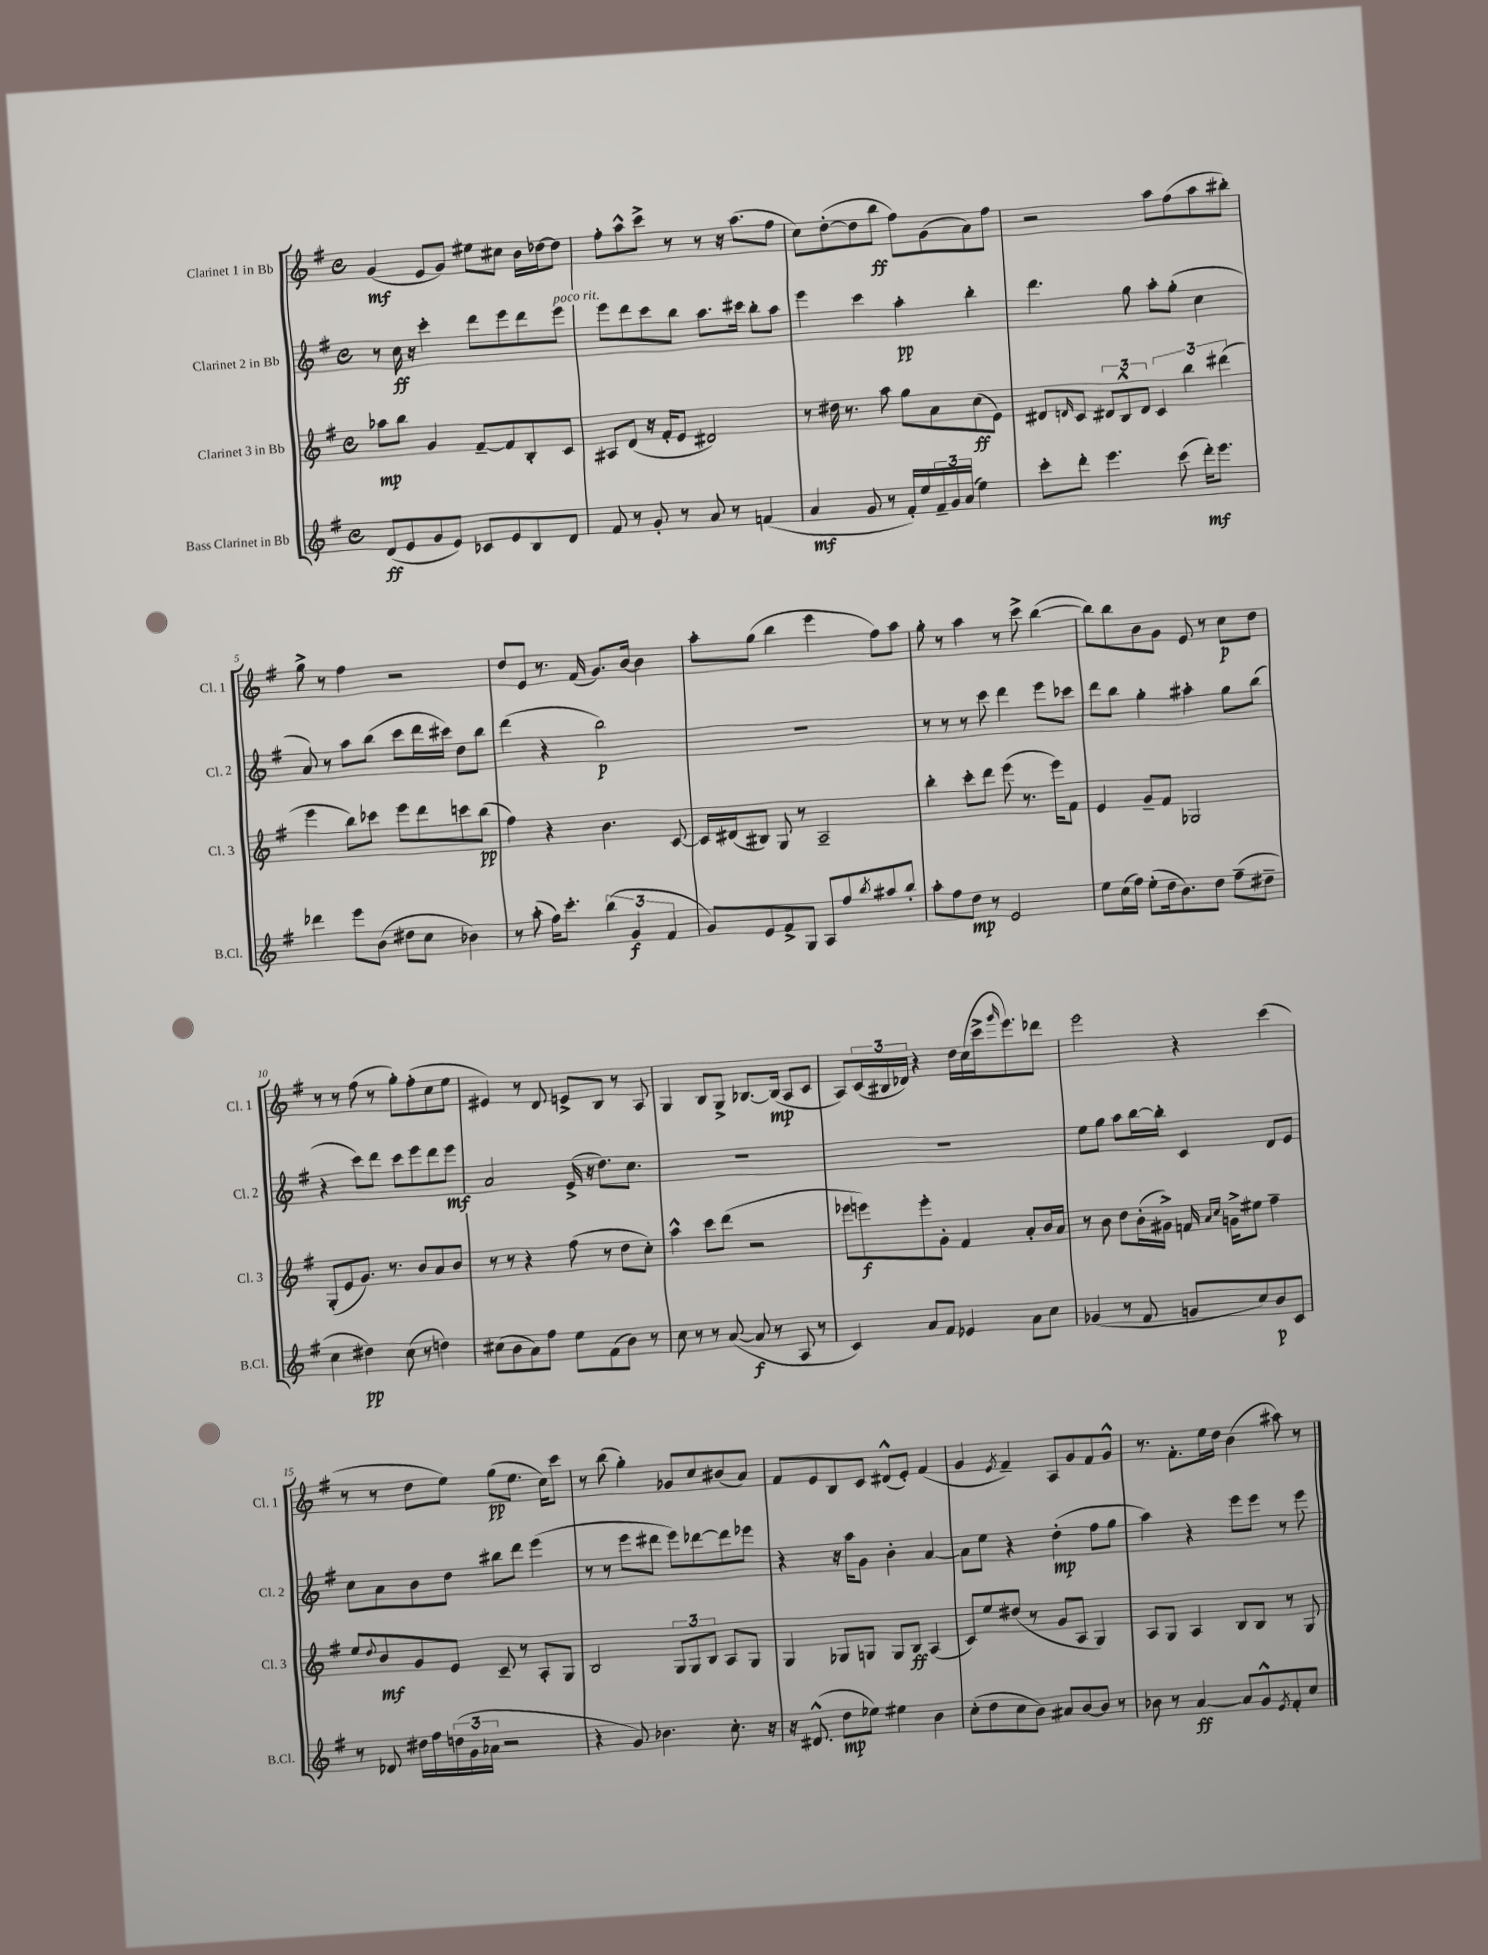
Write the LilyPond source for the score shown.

<<
\new StaffGroup <<
\new Staff = "s0" \with { instrumentName = "Clarinet 1 in Bb" shortInstrumentName = "Cl. 1" } {
    \clef treble \key g \major \defaultTimeSignature \time 4/4
    g'4\mf( e'8 g'8) eis''8 cis''8 b'16 des''16~ des''8 |
    fis''8-. a''8-^ c'''8-> r8 r8 r16 a''8.( fis''8 |
    c''8) d''8~-.( d''8 b''8\ff fis''8) g'8( a'8) fis''8 |
    r2 a''8 fis''8( a''8 bis''8-.) |
    g''8-> r8 fis''4 r2 |
    d''8 e'8 r8. fis'16( g'8.) b'16~ b'4 |
    a''8-. g''8( b''4 e'''4 fis''8) a''8 |
    g''8-. r8 a''4 r8 c'''8-> b''4~( |
    b''8) b''8 b'8 g'8 e'8 r8 c''8\p d''8 |
    r8 r8 fis''8( r8 g''8-.) fis''8-.( c''8 e''8 |
    eis'4) r8 d'8 e'8-> b8 r8 a8 |
    g4 b8 g8-> bes8.~ bes16\mp( a8 c'8 |
    a8) \tuplet 3/2 { c'16( bis16 des'16) } r4 d''16 c''16( c'''16-> \grace { g'''16 } e'''8.) des'''8 |
    e'''2 r4 c'''4( |
    r8 r8 d''8 e''8) g''8\pp( e''8. c''16) c'''8 |
    r8 b''8( g''4-.) ges'8 c''8 bis'8( a'8) |
    fis'8 e'8 b8 c'8 dis'8-^( e'8-.) fis'4( |
    g'4 \acciaccatura { e'8 } fis'4--) a8 g'8 fis'8 g'8-^ |
    r8. fis'8.-. e''16 d''16 b'4( ais''8) r8 \bar "|." |
}
\new Staff = "s1" \with { instrumentName = "Clarinet 2 in Bb" shortInstrumentName = "Cl. 2" } {
    \clef treble \key g \major \defaultTimeSignature \time 4/4
    r8 c''16\ff r16 c'''4-. d'''8 e'''8 d'''8 e'''8^\markup { \italic "poco rit." } |
    e'''8 d'''8 c'''8 b''8 a''8. cis'''16 b''8-. a''8 |
    e'''4 c'''4 a''4-.\pp b''4-. |
    d'''4. g''8 a''8-. g''8-.( c''4 |
    a'8) r8 a''8 b''8( c'''8 d'''16 cis'''16) d''8 b''8 |
    d'''4( r4 b''2\p) |
    R1 |
    r8 r8 r8 c'''8 d'''4 e'''8 ces'''8 |
    d'''8 b''8 g''4-. ais''4-. g''8 b''8( |
    r4 c'''8) d'''8 c'''8 e'''8 d'''8 e'''8\mf |
    a'2 e'16->( r16 d''8.) c''8. |
    R1 |
    R1 |
    e''8 g''8 a''8 b''16~ b''16-. c'4 d'8 e'8 |
    c''8 a'8 b'8 d''8 bis''8 d'''8 e'''4( |
    r8 r8 e'''8 dis'''8 e'''8) des'''8~ des'''8 ees'''8 |
    r4 r16 a''16 g'8 b'4-. a'4~ |
    a'8 e''8 r4 d''4-.\mp( fis''8 g''8 |
    a''4) r4 e'''8 e'''8 r8 e'''8 \bar "|." |
}
\new Staff = "s2" \with { instrumentName = "Clarinet 3 in Bb" shortInstrumentName = "Cl. 3" } {
    \clef treble \key g \major \defaultTimeSignature \time 4/4
    aes''8\mp b''8 g'4 fis'8~-- fis'8 b8-. c'8 |
    ais8 d'8( r16 fis'16-. e'8 dis'2) |
    r8 dis''16 r8. a''8 g''8 a'8 c''8\ff( e'8) |
    dis'8 \grace { d'16 } c'8 \tuplet 3/2 { dis'8 b8-^ dis'8 } \tuplet 3/2 { c'4 b''4 dis'''4( } |
    e'''4 b''8) ces'''8 e'''8 d'''8 c'''8 b''8\pp( |
    fis''4) r4 b'4. c'8~ |
    c'16 dis'16( bis8) g8 r8 a2-- |
    b''4-. c'''8-. d'''8 e'''8( r8. e'''16) fis'8 |
    e'4 g'8-- fis'8 ges2 |
    g8-.( e'8 g'8.) r8. b'8 a'8 b'8 |
    r8 r8 r4 fis''8( r8 d''8 c''8-.) |
    a''4-^ c'''8 d'''8( r2 |
    ees'''8 e'''8\f) e'''8-. g'8-. fis'4 a'8-. b'16 a'16 |
    r8 b'8 d''8 b'16-.( gis'16->) f'16 \grace { a'16 c''16 } g'16-> eis''8 fis''4-- |
    e''8 \appoggiatura { d''8 } b'8\mf g'8 e'8 c'8-- r8 a8-. g8 |
    b2 \tuplet 3/2 { g8 g8 b8 } a8 g8 |
    g4 ges8 g8 g8 b8\ff a4( |
    c'8) e''8 dis''8( r8 g'8 a8 g4) |
    a8 g8 a4 b8 b8 r8 g8 \bar "|." |
}
\new Staff = "s3" \with { instrumentName = "Bass Clarinet in Bb" shortInstrumentName = "B.Cl." } {
    \clef treble \key g \major \defaultTimeSignature \time 4/4
    d'8\ff( e'8 g'8 e'8) ces'8 e'8 b8 d'8 |
    fis'8 r8 g'8-. r8 a'8 r8 f'4( |
    a'4\mf g'8 r8 fis'16-.) e''16 \tuplet 3/2 { fis'16-- g'16 a'16( } e''4) |
    c'''8-. d'''8-. e'''4. c'''8( d'''16-.\mf) e'''8. |
    des'''4 e'''8 b'8( dis''8 c''8 bes'4) |
    r8 a''8-.( fis''16) c'''8.-. \tuplet 3/2 { b''4( g'4\f fis'4 } |
    g'8) e'8 fis'8-> g8 a8 fis''8 \acciaccatura { b''8 } ais''8 b''8-. |
    a''8-. fis''8 d''8\mp r8 e'2 |
    e''8 c''16( fis''16) e''8-.( d''16 b'8.) d''8 fis''8--( dis''8-- |
    c''4 dis''4\pp) c''8( r8 d''4) |
    cis''8( b'8 a'8) fis''8 e''8 fis'8( b'8) r8 |
    c''8 r8 r8 a'8~( a'8\f r8 a8 r8 |
    c'4) a'8 fis'8 ees'4 a'8 c''8 |
    ges'4( r8 fis'8 g'8 c''8) b'8\p c'8 |
    r8 des'8 dis''16 fis''16 \tuplet 3/2 { d''16( g'16 aes'16 } r2 |
    r4 g'8) bes'4. c''8.-. r16 |
    r16 dis'8.-^( d''8\mp ees''8) eis''4 b'4 |
    c''8-.( d''8 c''8 b'8) ais'8 b'8~ b'8 r8 |
    bes'8 r8 a'4~\ff a'8 g'8-^ \acciaccatura { e'8 } fis'8-. c''8 \bar "|." |
}
>>
>>
